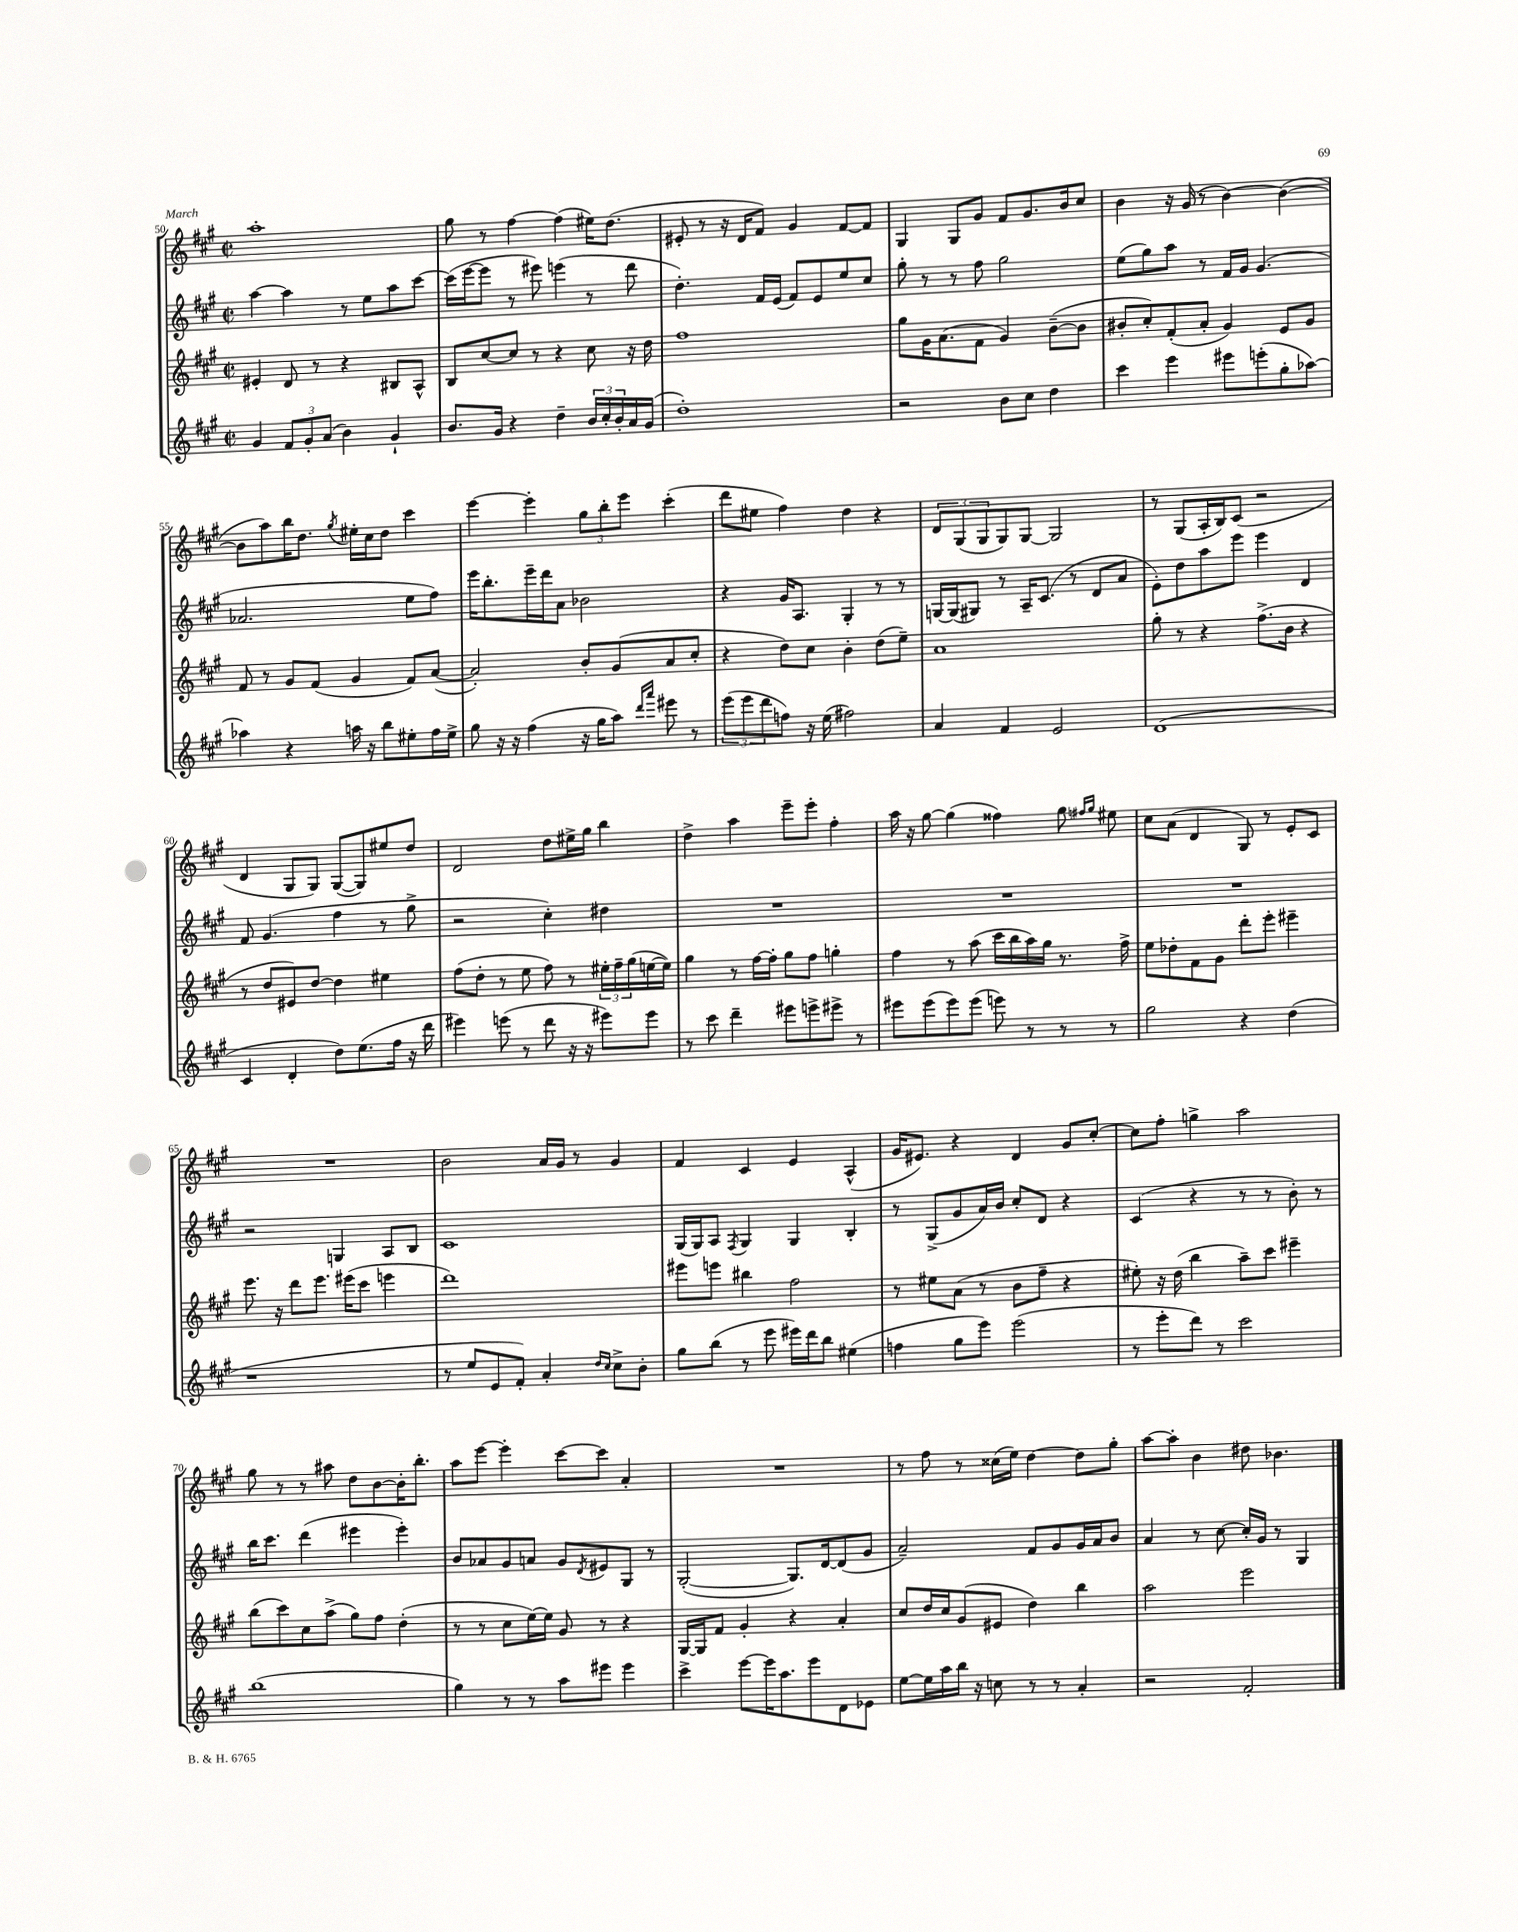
<<
\new StaffGroup <<
\new Staff = "s0" {
    \clef treble \key a \major \defaultTimeSignature \time 2/2
    a''1-. |
    gis''8 r8 fis''4~ fis''4( eis''16) d''8.( |
    eis'8-. r8 r16 d'16 fis'8) gis'4 fis'8~ fis'8 |
    gis4 gis8 gis'8 fis'8 gis'8. b'16 cis''8 |
    b'4 r16 gis'16( r8 b'4~) b'4~( |
    b'8 a''8) b''16 d''8. \acciaccatura { gis''8 } eis''16-. cis''16 d''8 cis'''4 |
    e'''4~ e'''4-. \tuplet 3/2 { gis''8 b''8-. e'''8 } cis'''4-.( |
    d'''8 eis''8 fis''4) d''4 r4 |
    \tuplet 3/2 { d'8 gis8( gis8 } gis8) gis8~ gis2 |
    r8 gis8( a16-. b16) cis'8( r2 |
    d'4 gis8 gis8) gis8~( gis8) eis''8 d''8 |
    d'2 d''8 eis''16-> gis''16 b''4 |
    d''4-> a''4 e'''8-- e'''8-. fis''4-. |
    a''16 r16 gis''8~ gis''4( fisis''4) gis''8 \grace { fis''16 gis''16 } eis''8 |
    cis''8 a'8( d'4 gis8) r8 e'8-. cis'8 |
    R1 |
    b'2 a'16 gis'16 r8 gis'4 |
    fis'4 cis'4 e'4 a4-^( |
    gis'16 eis'8.) r4 d'4 gis'8 cis''8~-. |
    cis''8 fis''8-. g''4-> a''2 |
    gis''8 r8 r8 ais''8 d''8 b'8~ b'16-. b''8.-. |
    a''8 e'''8~ e'''4-. cis'''8~ cis'''8 a'4-. |
    R1 |
    r8 fis''8 r8 cisis''16( e''16) d''4~ d''8 gis''8-. |
    a''8~ a''8-. b'4 dis''8 bes'4. \bar "|." |
}
\new Staff = "s1" {
    \clef treble \key a \major \defaultTimeSignature \time 2/2
    a''4~ a''4 r8 e''8 a''8 cis'''8~ |
    cis'''16( e'''16~ e'''8 r8 eis'''8) e'''4( r8 d'''8 |
    d''4.-.) fis'16 e'16( fis'8) e'8 e''8 cis''8 |
    gis''8-. r8 r8 fis''8 gis''2 |
    e''8( gis''8) a''8 r8 fis'16 gis'16 gis'4.( |
    aes'2. e''8 fis''8) |
    e'''16 b''8.-. e'''16-- d'''16 a'8 bes'2 |
    r4 gis'16 a8. gis4-. r8 r8 |
    g16~ g16( gis8) r8 a16-- cis'8.( r8 d'8 a'8 |
    e'8-.) d''8 a''8 e'''8 e'''4 d'4 |
    fis'8 gis'4.( fis''4 r8 gis''8-> |
    r2 cis''4-.) dis''4 |
    R1 |
    R1 |
    R1 |
    r2 g4 a8 b8 |
    cis'1 |
    gis16( gis16) a8 \acciaccatura { fis8 } gis4 gis4 b4-. |
    r8 gis8->( gis'8 a'16) b'16 cis''8-. d'8 r4 |
    cis'4( r4 r8 r8 b'8-.) r8 |
    b''16 cis'''8. d'''4( eis'''4 eis'''4-.) |
    b'8 aes'8 gis'8 a'8 gis'8 \acciaccatura { d'8 } eis'8 gis8 r8 |
    gis2~-.( gis8.) d'16~ d'8( gis'8 |
    a'2--) fis'8 gis'8 gis'16 a'16 b'8 |
    a'4 r8 cis''8~ cis''16-. gis'16 r8 gis4 \bar "|." |
}
\new Staff = "s2" {
    \clef treble \key a \major \defaultTimeSignature \time 2/2
    eis'4-. d'8 r8 r4 bis8 a8-^ |
    b8 cis''8~ cis''8 r8 r4 cis''8 r16 d''16 |
    fis''1 |
    gis''8 gis'16 a'8.( fis'8 gis'4) b'8~--( b'8 |
    bis'8-. cis''8-.) fis'8-.( a'8-. gis'4) e'8 gis'8 |
    fis'8 r8 gis'8 fis'8( gis'4 fis'8) a'8~( |
    a'2-.) b'8-. gis'8( a'8 cis''8-. |
    r4 d''8) cis''8 b'4-. d''8( e''8--) |
    a'1 |
    gis''8-. r8 r4 fis''8.->( b'16 r4 |
    r8 d''8 eis'8) d''8~ d''4 eis''4 |
    fis''8( d''8-. r8 e''8 fis''8) r8 \tuplet 3/2 { eis''16-. fis''16-- gis''16( } e''16~ e''16) |
    gis''4 r8 fis''16~ fis''16-. gis''8 fis''8 g''4-. |
    fis''4 r8 a''8( cis'''16 b''16 a''16) gis''16 r8. fis''16-> |
    e''8 des''8-. fis'8 gis'8 d'''8-. e'''8-. eis'''4-- |
    e'''8. r16 d'''8 e'''8. eis'''16( cis'''8 e'''4 |
    d'''1) |
    eis'''8 e'''8 bis''4 fis''2 |
    r8 eis''8 a'8( r8 b'8 fis''8-- r4 |
    eis''8-.) r16 d''16( b''4 a''8--) cis'''8 eis'''4-- |
    b''8( cis'''8) cis''8 a''8->( gis''8) fis''8 d''4-.( |
    r8 r8 cis''8 e''16~) e''16 gis'8 r8 r4 |
    gis16~ gis16 fis'8 gis'4-. r4 a'4-. |
    cis''8 d''16 cis''16 gis'8( eis'8 d''4) b''4 |
    a''2 e'''2 \bar "|." |
}
\new Staff = "s3" {
    \clef treble \key a \major \defaultTimeSignature \time 2/2
    gis'4 \tuplet 3/2 { fis'8 gis'8-. a'8( } b'4) gis'4-! |
    b'8. gis'16 r4 d''4-- \tuplet 3/2 { b'16 cis''16-. b'16-. } a'16 gis'16( |
    d''1-.) |
    r2 b'8 cis''8 d''4 |
    cis'''4 e'''4 eis'''8 e'''8-.( gis''8-. aes''8~) |
    aes''4 r4 a''16 r16 b''8 eis''8-. fis''16 eis''16-> |
    gis''8 r16 r16 fis''4( r16 gis''16 a''8) \grace { d'''16 a'''16 } eis'''8 r8 |
    \tuplet 3/2 { e'''8( e'''8 d'''8 } f''8) r16 e''16( fis''2) |
    a'4 fis'4 e'2 |
    d'1( |
    cis'4 d'4-. d''8) e''8.( fis''16 r16 d'''16 |
    eis'''4) e'''8( r8 d'''8 r16 r16 eis'''8) eis'''8 |
    r8 cis'''8 d'''4-- eis'''8 e'''8-> eis'''8-> r8 |
    eis'''8 eis'''8( eis'''8) eis'''8( e'''8) r8 r8 r8 |
    gis''2 r4 d''4( |
    r1 |
    r8 e''8 e'8 fis'8-.) a'4-. \grace { d''16 cis''16 } cis''8-> b'8-. |
    gis''8 b''8( r8 e'''8 eis'''16) d'''16 b''8 eis''4( |
    f''4 gis''8 e'''8) e'''2( |
    r8 e'''8-. d'''8) r8 cis'''2 |
    b''1( |
    gis''4) r8 r8 a''8 eis'''8 eis'''4 |
    cis'''4-> e'''8~ e'''16 a''8. e'''8 d'8 ees'8 |
    e''8~ e''16 a''16 b''16 r16 c''8 r8 r8 a'4-. |
    r2 fis'2-. \bar "|." |
}
>>
>>
\layout { \context { \Score currentBarNumber = #50 } }
